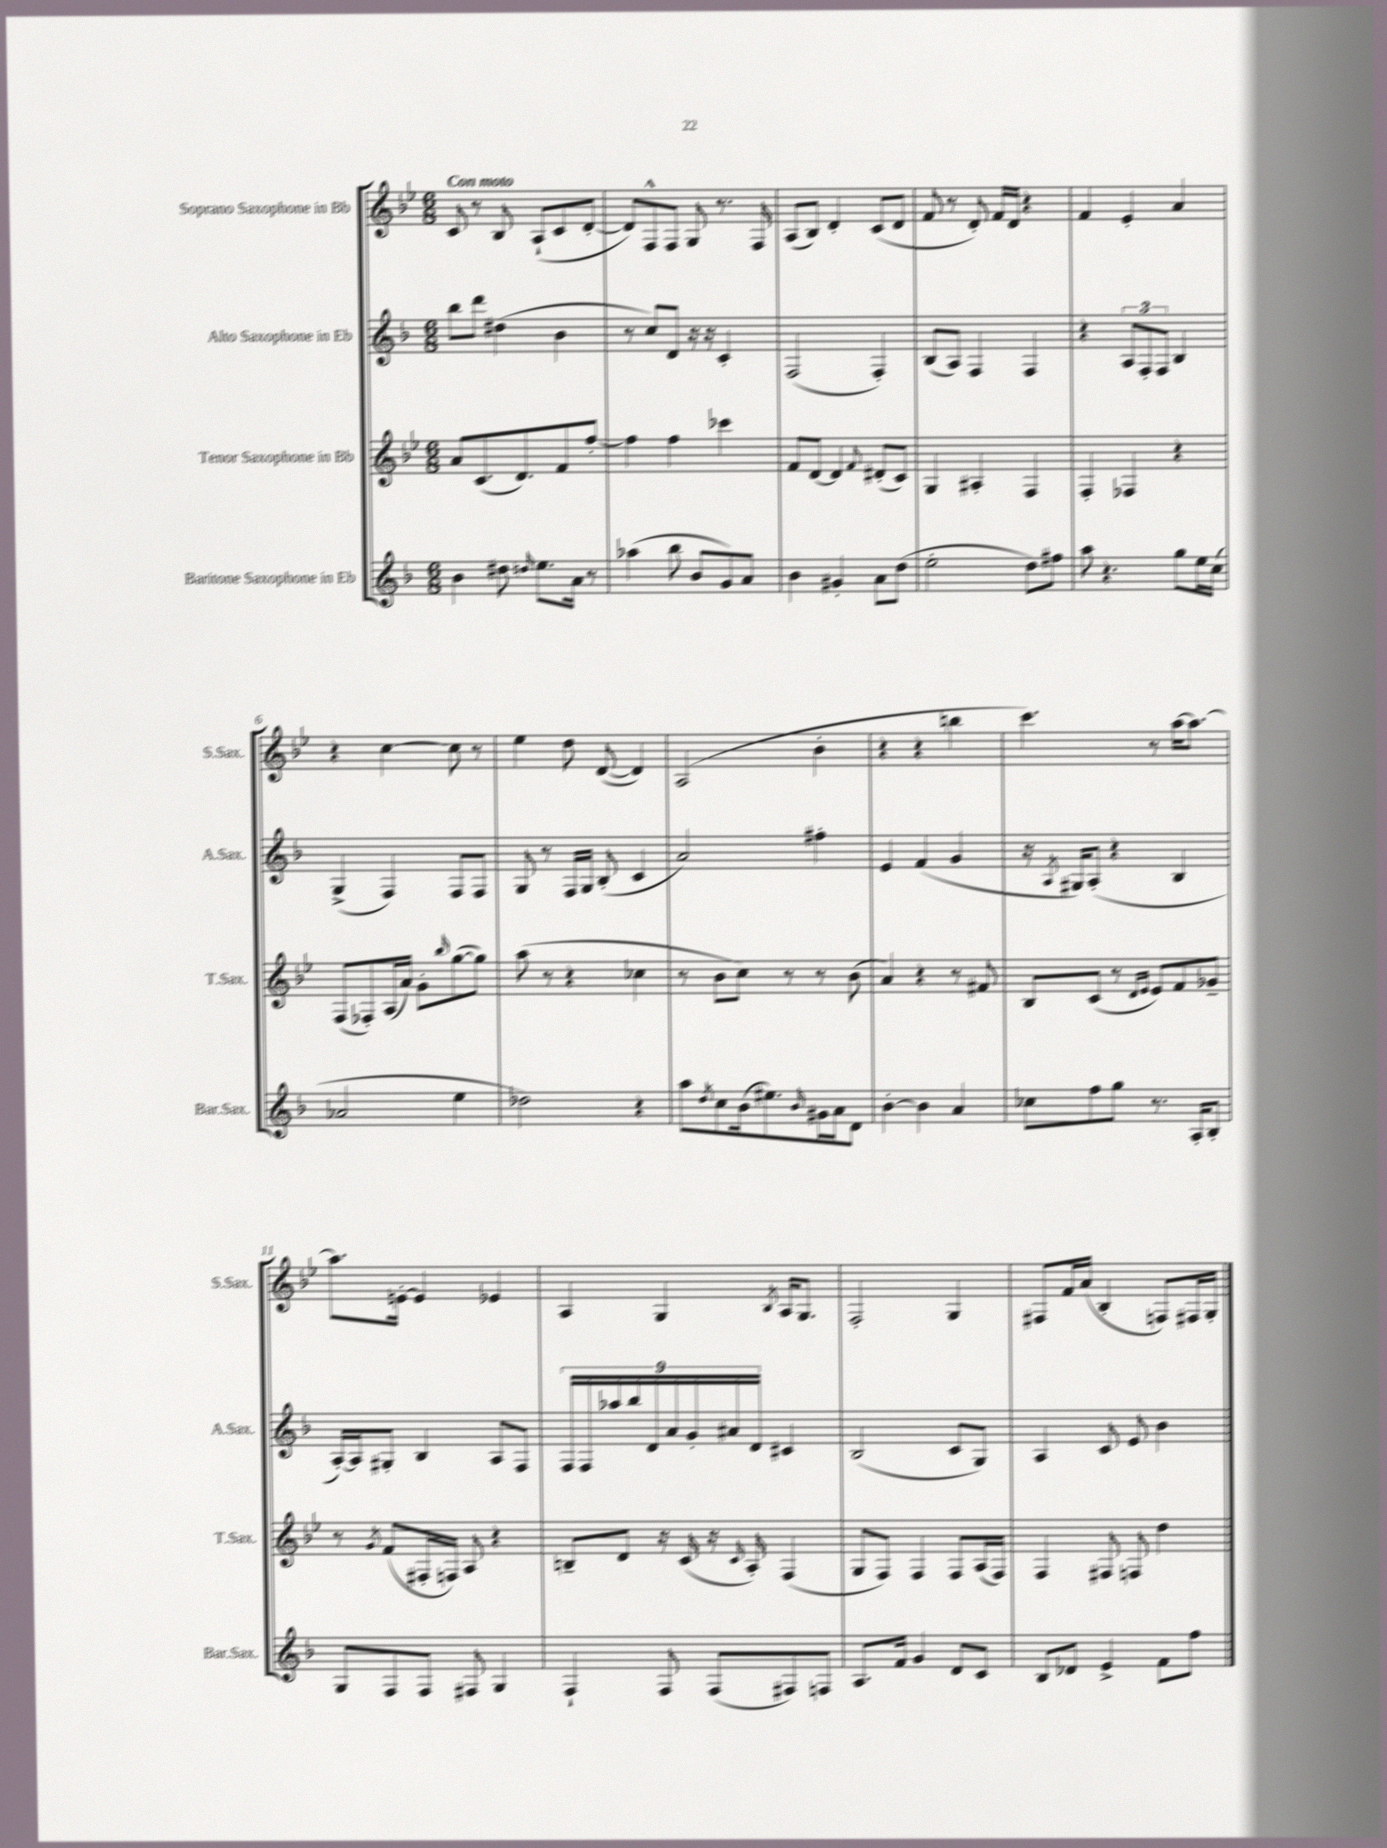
<<
\new StaffGroup <<
\new Staff = "s0" \with { instrumentName = "Soprano Saxophone in Bb" shortInstrumentName = "S.Sax." } {
    \clef treble \key bes \major \numericTimeSignature \time 6/8 \tempo "Con moto"
    c'8 r8 bes8 a8-!( c'8 d'8~-. |
    d'8) f8-^ f8 g8 r8. f16 |
    a8( bes8) d'4-. c'8( d'8 |
    f'8 r8 d'8-.) f'16 d'16 r4 |
    f'4 ees'4-. a'4 |
    r4 c''4~ c''8 r8 |
    ees''4 d''8 d'8~( d'4) |
    a2( bes'4-. |
    r4 r4 b''4 |
    c'''4.) r8 a''16~ a''8.~ |
    a''8. e'16~-. e'4 ees'4 |
    a4 g4 \acciaccatura { bes8 } a16 g8. |
    f2-. g4 |
    fis8 f'16 a'16( bes4-. f8) fis16 g16-. \bar "|." |
}
\new Staff = "s1" \with { instrumentName = "Alto Saxophone in Eb" shortInstrumentName = "A.Sax." } {
    \clef treble \key f \major \numericTimeSignature \time 6/8
    bes''8 d'''8 dis''4( bes'4 |
    r8 c''8) d'8 r16 r16 c'4-. |
    f2( f4-.) |
    bes8( a8) f4 f4 |
    r4 \tuplet 3/2 { a8 f8-. f8 } bes4 |
    g4->( f4) f8 f8 |
    g8 r8 f16 g16 bes8-.( c'4 |
    a'2) fis''4-. |
    e'4 f'4( g'4 |
    r16 \acciaccatura { a8 } gis16) a8-.( r4 bes4 |
    a16~-.) a16 gis8-. bes4 a8 f8 |
    \tuplet 9/8 { f16 f16 aes''16 bes''16 d'16 a'16 g'16-. ais'16 d'16 } cis'4 |
    bes2( c'8 g8) |
    a4 c'8 e'8 bes'4 \bar "|." |
}
\new Staff = "s2" \with { instrumentName = "Tenor Saxophone in Bb" shortInstrumentName = "T.Sax." } {
    \clef treble \key bes \major \numericTimeSignature \time 6/8
    a'8 c'8.( d'8.) f'8 f''8~-. |
    f''4 f''4 ces'''4 |
    f'8 d'8~ d'4 \appoggiatura { f'8 } dis'8-.( c'8) |
    g4 ais4-. f4 |
    f4-. fes4 r4 |
    f8( fes8-.) a16( a'16) g'8-. \grace { bes''16 } g''8~( g''8) |
    a''8( r8 r4 ces''4 |
    r8 bes'8 c''8) r8 r8 bes'8( |
    a'4) r4 r8 fis'8 |
    bes8 c'8( r8 \grace { d'16 ees'16 } ees'8) f'8 ges'8-- |
    r8 \acciaccatura { g'8 } f'8( fis16-. f16) a8 r4 |
    b8-- d'8 r16 c'16( r16 \grace { c'16 } a16-.) f4( |
    g8 f8) f4 f8 a16( f16) |
    f4 fis8 f8 d''4 \bar "|." |
}
\new Staff = "s3" \with { instrumentName = "Baritone Saxophone in Eb" shortInstrumentName = "Bar.Sax." } {
    \clef treble \key f \major \numericTimeSignature \time 6/8
    bes'4 dis''8 \grace { d''16 } e''8. a'16 r8 |
    aes''4( bes''8 bes'8 g'8) a'8 |
    bes'4 gis'4-. a'8 d''8( |
    e''2-. d''8) fis''8 |
    a''8 r4. g''8 e''16 c''16( |
    aes'2 e''4 |
    des''2) r4 |
    a''8 \acciaccatura { d''8 } c''8 bes'16( eis''8.) \grace { bes'16 } gis'16 a'16 d'8 |
    bes'4~-. bes'4 a'4 |
    ces''8 f''8 g''8 r8. a16-. bes8-. |
    g8 f8 f8 fis8 g4 |
    f4-! f8 f8( fis8) f8 |
    a8. f'16 g'4 d'8 c'8 |
    bes8 des'8 e'4-> f'8 f''8 \bar "|." |
}
>>
>>
